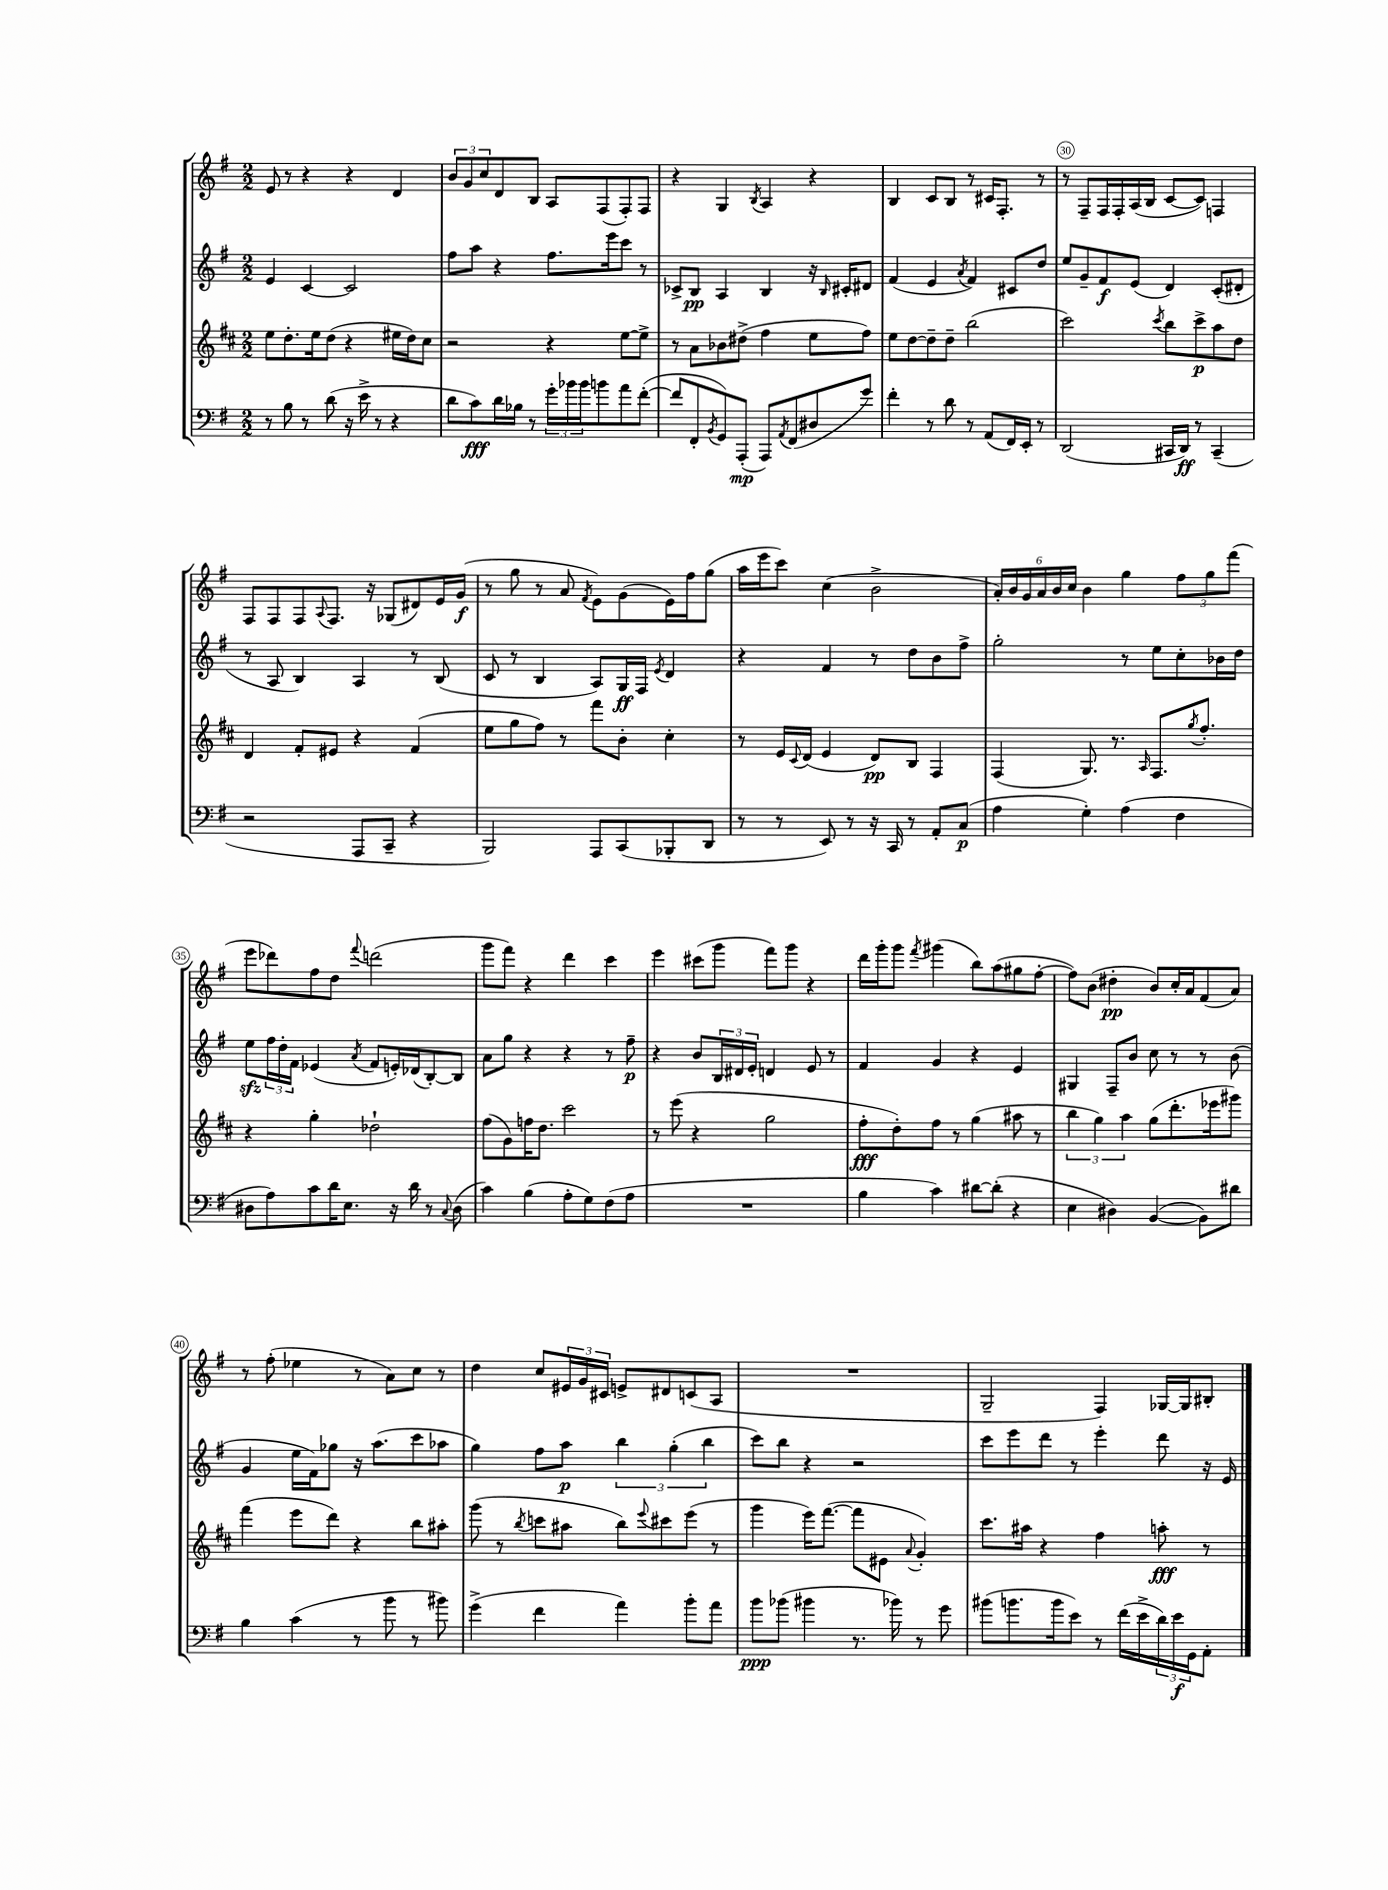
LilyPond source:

<<
\new StaffGroup <<
\new Staff = "s0" {
    \clef treble \key g \major \numericTimeSignature \time 2/2
    e'8 r8 r4 r4 d'4 |
    \tuplet 3/2 { b'8 g'8 c''8 } d'8 b8 a8 fis8( fis8-.) fis8 |
    r4 g4 \acciaccatura { b8 } a4 r4 |
    b4 c'8 b8 r8 cis'16 fis8.-. r8 |
    r8 fis8-- fis16 fis16-. a16( b16 c'8~ c'8) f4 |
    fis8 fis8 fis8 \appoggiatura { a8 } fis8. r16 ges8( dis'8) e'16 g'16\f( |
    r8 g''8 r8 a'8 \acciaccatura { fis'8 } e'8) g'8( e'16) fis''16 g''8( |
    a''16 e'''16 c'''8) c''4( b'2-> |
    \tuplet 6/4 { a'16-.) b'16 g'16 a'16 b'16 c''16 } b'4 g''4 \tuplet 3/2 { fis''8 g''8 fis'''8( } |
    e'''8 des'''8) fis''8 d''8 \appoggiatura { fis'''8 } d'''2( |
    g'''8 fis'''8) r4 d'''4 c'''4 |
    e'''4 cis'''8( g'''8 fis'''8) g'''8 r4 |
    d'''16 g'''16-. g'''8 \acciaccatura { fis'''8 } gis'''4( b''8) a''8( gis''8 fis''8~-. |
    fis''8) b'8( dis''4-.\pp b'8) c''16-. a'16 fis'8( a'8) |
    r8 fis''8-.( ees''4 r8 a'8) c''8 r8 |
    d''4 c''8 \tuplet 3/2 { eis'16 g'16 cis'16 } e'8-> dis'8 c'8( a8 |
    R1 |
    g2-- fis4) ges16~ ges16 bis8-. \bar "|." |
}
\new Staff = "s1" {
    \clef treble \key g \major \numericTimeSignature \time 2/2
    e'4 c'4~ c'2 |
    fis''8 a''8 r4 fis''8. e'''16 c'''8 r8 |
    ces'8-> b8\pp a4 b4 r16 \grace { b16 } cis'16-. dis'8 |
    fis'4( e'4 \acciaccatura { a'8 } fis'4) cis'8 d''8 |
    e''8 g'8-- fis'8\f e'8( d'4) c'8-.( dis'8-. |
    r8 a8 b4) a4 r8 b8( |
    c'8 r8 b4 a8) g16\ff fis16 \acciaccatura { e'8 } d'4 |
    r4 fis'4 r8 d''8 b'8 fis''8-> |
    g''2-. r8 e''8 c''8-. bes'16 d''16 |
    e''8\sfz \tuplet 3/2 { fis''16 d''16-. fis'16 } ees'4( \acciaccatura { a'8 } fis'8 e'16-.) des'16( b8~-.) b8 |
    a'8 g''8 r4 r4 r8 fis''8--\p |
    r4 b'8 \tuplet 3/2 { b16 dis'16 e'16-. } d'4 e'8 r8 |
    fis'4 g'4 r4 e'4 |
    gis4 fis8-- b'8 c''8 r8 r8 b'8( |
    g'4 e''16 fis'16) ges''8 r16 a''8.( c'''8 aes''8 |
    g''4) fis''8 a''8\p \tuplet 3/2 { b''4 g''4-.( b''4 } |
    c'''8) b''8 r4 r2 |
    c'''8 e'''8 d'''8 r8 e'''4-. d'''8 r16 e'16 \bar "|." |
}
\new Staff = "s2" {
    \clef treble \key d \major \numericTimeSignature \time 2/2
    e''8 d''8.-. e''16 d''8( r4 eis''16 d''16) cis''8 |
    r2 r4 e''8~ e''8-> |
    r8 a'8 bes'8 dis''8->( fis''4 e''8 fis''8) |
    e''8 d''8~ d''8-- d''8-- b''2( |
    cis'''2) \acciaccatura { cis'''8 } b''8 cis'''8->\p a''8 d''8 |
    d'4 fis'8-. eis'8 r4 fis'4( |
    e''8 g''8 fis''8) r8 fis'''8 b'8-. cis''4-. |
    r8 e'16 \appoggiatura { cis'8 } d'16( e'4 d'8\pp) b8 fis4 |
    fis4( g8.) r8. \grace { a16 } fis8. \acciaccatura { g''8 } fis''8.-. |
    r4 g''4-. des''2-! |
    fis''8( g'8) f''16 d''8. cis'''2 |
    r8 e'''8( r4 g''2 |
    fis''8-.\fff d''8-.) fis''8 r8 g''4( ais''8 r8 |
    \tuplet 3/2 { b''4 g''4) a''4 } g''8( d'''8.-. ees'''16 gis'''8) |
    fis'''4( e'''8 d'''8) r4 b''8 ais''8-. |
    g'''8( r8 \acciaccatura { b''8 } c'''8 ais''8 b''8) \appoggiatura { e'''8 } cis'''8 e'''8( r8 |
    g'''4 e'''16) fis'''8.~( fis'''8 eis'8 \appoggiatura { a'8 } g'4-.) |
    cis'''8. ais''16 r4 fis''4 a''8-.\fff r8 \bar "|." |
}
\new Staff = "s3" {
    \clef bass \key g \major \numericTimeSignature \time 2/2
    r8 b8 r8 d'8( r16 e'16-> r8 r4 |
    d'8 c'8\fff) d'16 bes16 r8 \tuplet 3/2 { g'16-. bes'16 bes'16 } b'8 a'8 fis'8~-.( |
    fis'8 fis,8-. \acciaccatura { b,8 } g,8) a,,8-.\mp( a,,8) \acciaccatura { a,8 } fis,8( dis8 g'8) |
    fis'4-. r8 d'8 r8 a,8( fis,16) e,16-. r8 |
    d,2( cis,16 d,16\ff) r8 cis,4--( |
    r2 a,,8 c,8-- r4 |
    b,,2) a,,8 c,8( bes,,8-. d,8 |
    r8 r8 e,8) r8 r16 c,16 r8 a,8-. c8\p( |
    a4 g4-.) a4( fis4 |
    dis8 a8) c'8 d'16 e8. r16 d'16 r8 \appoggiatura { c8 } dis8( |
    c'4) b4( a8-. g8) fis8( a8 |
    R1 |
    b4 c'4) dis'8~ dis'8-.( r4 |
    e4 dis4) b,4~( b,8) dis'8 |
    b4 c'4( r8 b'8 r8 bis'8) |
    g'4->( fis'4 a'4) b'8-. a'8 |
    b'8\ppp bes'8( bis'4 r8. bes'16) r8 g'8 |
    bis'8( b'8. b'16 e'8) r8 fis'16( e'16-> \tuplet 3/2 { d'16) e'16\f g,16 } a,8-. \bar "|." |
}
>>
>>
\layout { \context { \Score currentBarNumber = #26 \override BarNumber.break-visibility = ##(#f #t #t) barNumberVisibility = #(every-nth-bar-number-visible 5) \override BarNumber.stencil = #(make-stencil-circler 0.1 0.3 ly:text-interface::print) } }
